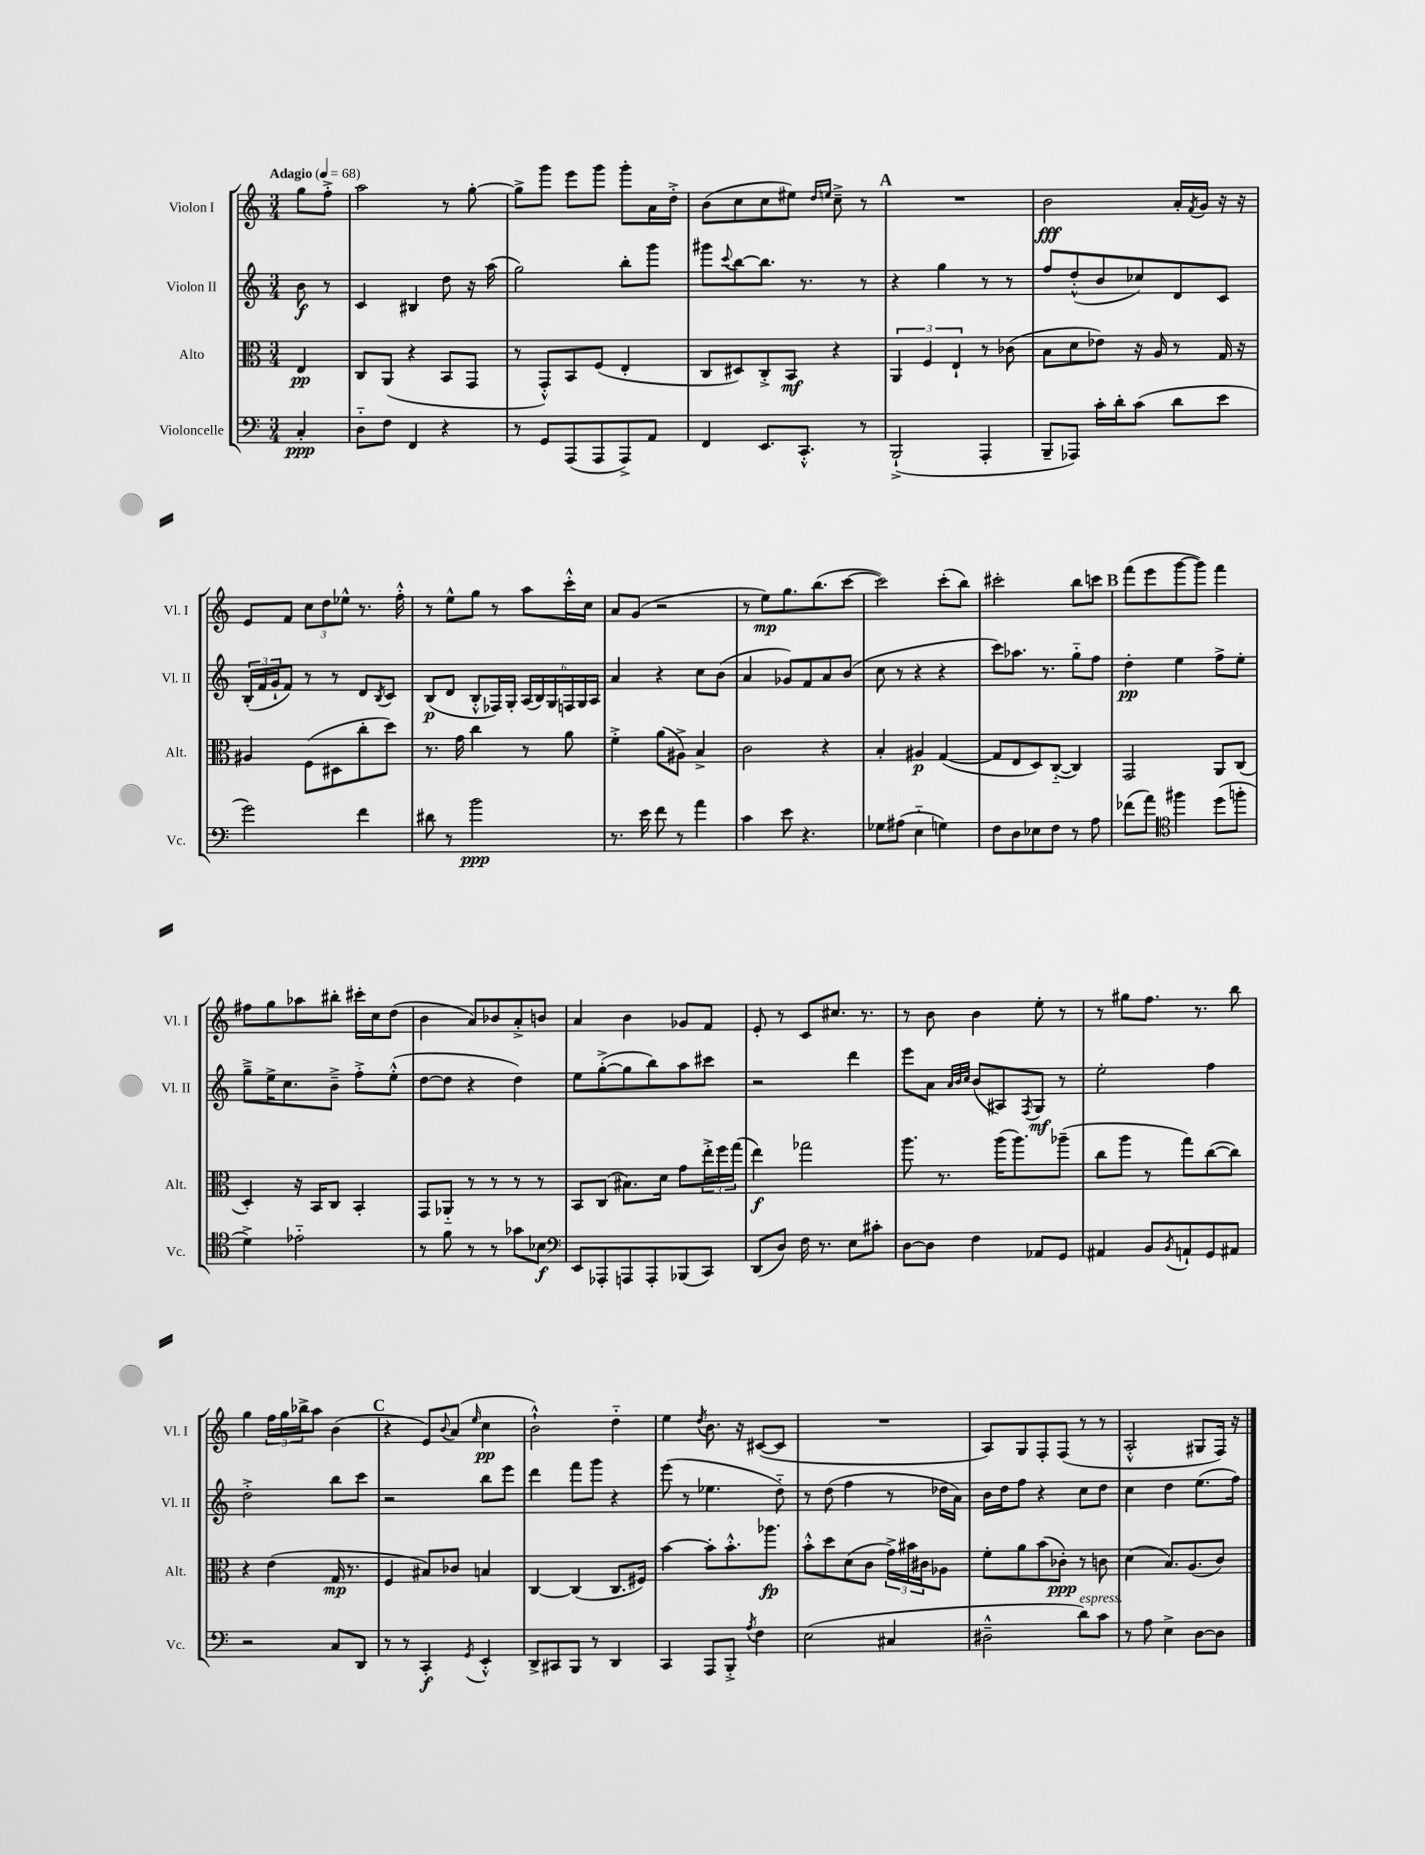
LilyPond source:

<<
\new StaffGroup <<
\new Staff = "s0" \with { instrumentName = "Violon I" shortInstrumentName = "Vl. I" } {
    \clef treble \key c \major \numericTimeSignature \time 3/4 \partial 4 \tempo "Adagio" 4 = 68
    g''8 f''8-.-> |
    a''2 r8 g''8~-. |
    g''8-> g'''8 e'''8 g'''8 g'''8-. a'16 d''16-.-> |
    b'8( c''8 c''8 eis''8) \grace { d''16 e''16 } c''8---> r8 |
    \mark \markup { \bold "A" } R2. |
    b'2\fff a'16-. \acciaccatura { f'8 } g'16 r16 r16 |
    e'8 f'8 \tuplet 3/2 { c''8 d''8 ees''8-^ } r8. f''16-.-^ |
    r8 e''8-^ g''8 r8 a''8 c'''16-.-^ c''16 |
    a'8 g'8( r2 |
    r8 e''8\mp) g''8. b''8.( c'''8~ |
    c'''2) c'''8-.( b''8) |
    cis'''2-. b''8 c'''8 |
    \mark \markup { \bold "B" } f'''8( e'''8 g'''8~ g'''8) f'''4 |
    fis''8 g''8 aes''8 bis''8-. cis'''16-. c''16 d''8( |
    b'4 a'8) bes'8 a'8-.-> b'8 |
    a'4 b'4 ges'8 f'8 |
    e'8-. r8 c'8 cis''8. r8. |
    r8 b'8 b'4 e''8-. r8 |
    r8 gis''8 f''8. r8. b''8 |
    g''4 \tuplet 3/2 { f''16 g''16 bes''16-> } a''8 b'4( |
    \mark \markup { \bold "C" } r4 e'8) \appoggiatura { b'8 } a'8( \grace { e''16 } c''4\pp |
    b'2-!-^) d''4-_ |
    e''4 \acciaccatura { d''8 } b'8. r16 cis'8~( cis'8 |
    R2. |
    a8) g8 f8-. f8( r8 r8 |
    a2-.-^ gis8 f16) r16 \bar "|." |
}
\new Staff = "s1" \with { instrumentName = "Violon II" shortInstrumentName = "Vl. II" } {
    \clef treble \key c \major \numericTimeSignature \time 3/4 \partial 4
    b'8\f r8 |
    c'4 bis4 d''8 r16 a''16( |
    g''2) b''8-. g'''8 |
    gis'''8 \appoggiatura { c'''8 } b''8~ b''8. r8. r8 |
    \mark \markup { \bold "A" } r4 g''4 r8 r8 |
    f''8 d''8-.-^( b'8 ces''8) d'8 c'8 |
    \tuplet 3/2 { b16-.( f'16 g'16-! } f'8) r8 r8 d'8 \acciaccatura { b8 } c'8 |
    b8\p( d'8 b8-.-^ fes16) g16-. \tuplet 6/4 { a16( b16) g16 f16 g16 a16 } |
    a'4 r4 c''8 b'8( |
    a'4 ges'8) f'8 a'8 b'8( |
    c''8 r8 r4 r4 |
    c'''8) aes''8. r8. g''8-_ f''8 |
    \mark \markup { \bold "B" } d''4-.\pp e''4 f''8-> e''8-. |
    g''8---> e''16-> c''8. b'8---> f''8-.-> e''8-.-^( |
    d''8~ d''8 r4 d''4) |
    e''8 g''8~-.->( g''8 b''8) a''8 cis'''8 |
    r2 d'''4 |
    e'''8 a'8 \grace { a'32 b'32 c''32 } b'8( ais8) \acciaccatura { f8 } g8\mf r8 |
    e''2-. f''4 |
    d''2-.-> b''8 c'''8 |
    \mark \markup { \bold "C" } r2 b''8 e'''8 |
    d'''4 f'''8 g'''8 r4 |
    e'''8( r8 ees''4. d''8-_) |
    r8 d''8( f''4 r8 des''16 a'16) |
    b'16 d''16 f''8 r4 c''8 d''8 |
    c''4 d''4 e''8.( f''16) \bar "|." |
}
\new Staff = "s2" \with { instrumentName = "Alto" shortInstrumentName = "Alt." } {
    \clef alto \key c \major \numericTimeSignature \time 3/4 \partial 4
    e4\pp |
    c8 a,8( r4 b,8 g,8 |
    r8 g,8-.-^) b,8 f8( e4-. |
    c8 dis8) c8-.-> b,8\mf r4 |
    \mark \markup { \bold "A" } \tuplet 3/2 { a,4 f4 e4-! } r8 ces'8( |
    b8 d'8 ees'8) r16 a16 r8 g16 r16 |
    ais4 f8( dis8 c''8-. d''8) |
    r8. g'16 c''4 r8 a'8 |
    f'4-.-> a'8( ais8->) b4-> |
    c'2 r4 |
    b4-. ais4\p g4~( |
    g8 e8 d8) c8~-_( c4) |
    \mark \markup { \bold "B" } g,2 a,8 c8( |
    d4-.) r16 b,16 c8 b,4-. |
    g,8 aes,8-_ r8 r8 r8 r8 |
    b,8 c8( bis8.) d'16 g'8 \tuplet 3/2 { e''16-.-> f''16 g''16( } |
    e''4\f) ges''2 |
    a''8. r8. a''16( a''8.) aes''8--( |
    c''8 a''8 r8 g''8) c''8~( c''8) |
    r4 e'4( g16\mp r8. |
    \mark \markup { \bold "C" } f4 bis8) ces'8 b4 |
    c4~ c4( c8. fis16) |
    b'4~ b'8-. b'8.-.-^ aes''8.\fp |
    b'8-.-^ d''8 d'8( c'8 \tuplet 3/2 { g'16->) bis'16 cis'16 } aes8 |
    f'8-. a'8 b'8( ces'8-.\ppp) r8 c'8 |
    d'4( b8.) a8.( c'8) \bar "|." |
}
\new Staff = "s3" \with { instrumentName = "Violoncelle" shortInstrumentName = "Vc." } {
    \clef bass \key c \major \numericTimeSignature \time 3/4 \partial 4
    c4-.\ppp |
    d8-_ f8 f,4 r4 |
    r8 g,8 a,,8( a,,8 a,,8->) a,8 |
    f,4 e,8. c,8.-.-^ r8 |
    \mark \markup { \bold "A" } b,,2-!->( a,,4-. |
    b,,8-- aes,,8) c'16-. d'16-. c'8( d'8 e'8 |
    g'2) f'4 |
    dis'8 r8 b'2\ppp |
    r8. e'16 f'8 r8 a'4 |
    c'4 e'8 r4. |
    ges8 ais8( e4-_ g4) |
    f8 d8 ees8 f8 r8 a8 |
    \mark \markup { \bold "B" } fes'8( a'8) \clef tenor fis''4 d''8( f''8-. |
    d'4->) ees'2-_ |
    r8 f'8 r8 r8 ges'8 bes8\f |
    \clef bass e,8 aes,,8-. a,,8 a,,8-. bes,,8( c,8) |
    d,8( d8) f16 r8. e8 cis'8-. |
    d8~ d8 f4 aes,8 g,8 |
    ais,4 b,8 \acciaccatura { b,8 } a,8-! g,8 ais,8 |
    r2 c8 d,8 |
    \mark \markup { \bold "C" } r8 r8 c,4-.\f \acciaccatura { g,8 } e,4-.-^ |
    d,8-> cis,8 b,,8 r8 d,4 |
    c,4 a,,8 b,,8-.-> \acciaccatura { a8 } f4 |
    e2( cis4 |
    dis2---^ d'8^\markup { \italic "espress." }) c'8 |
    r8 a8 e4-> d8~ d8 \bar "|." |
}
>>
>>
\layout { \context { \Score \remove "Bar_number_engraver" } }
